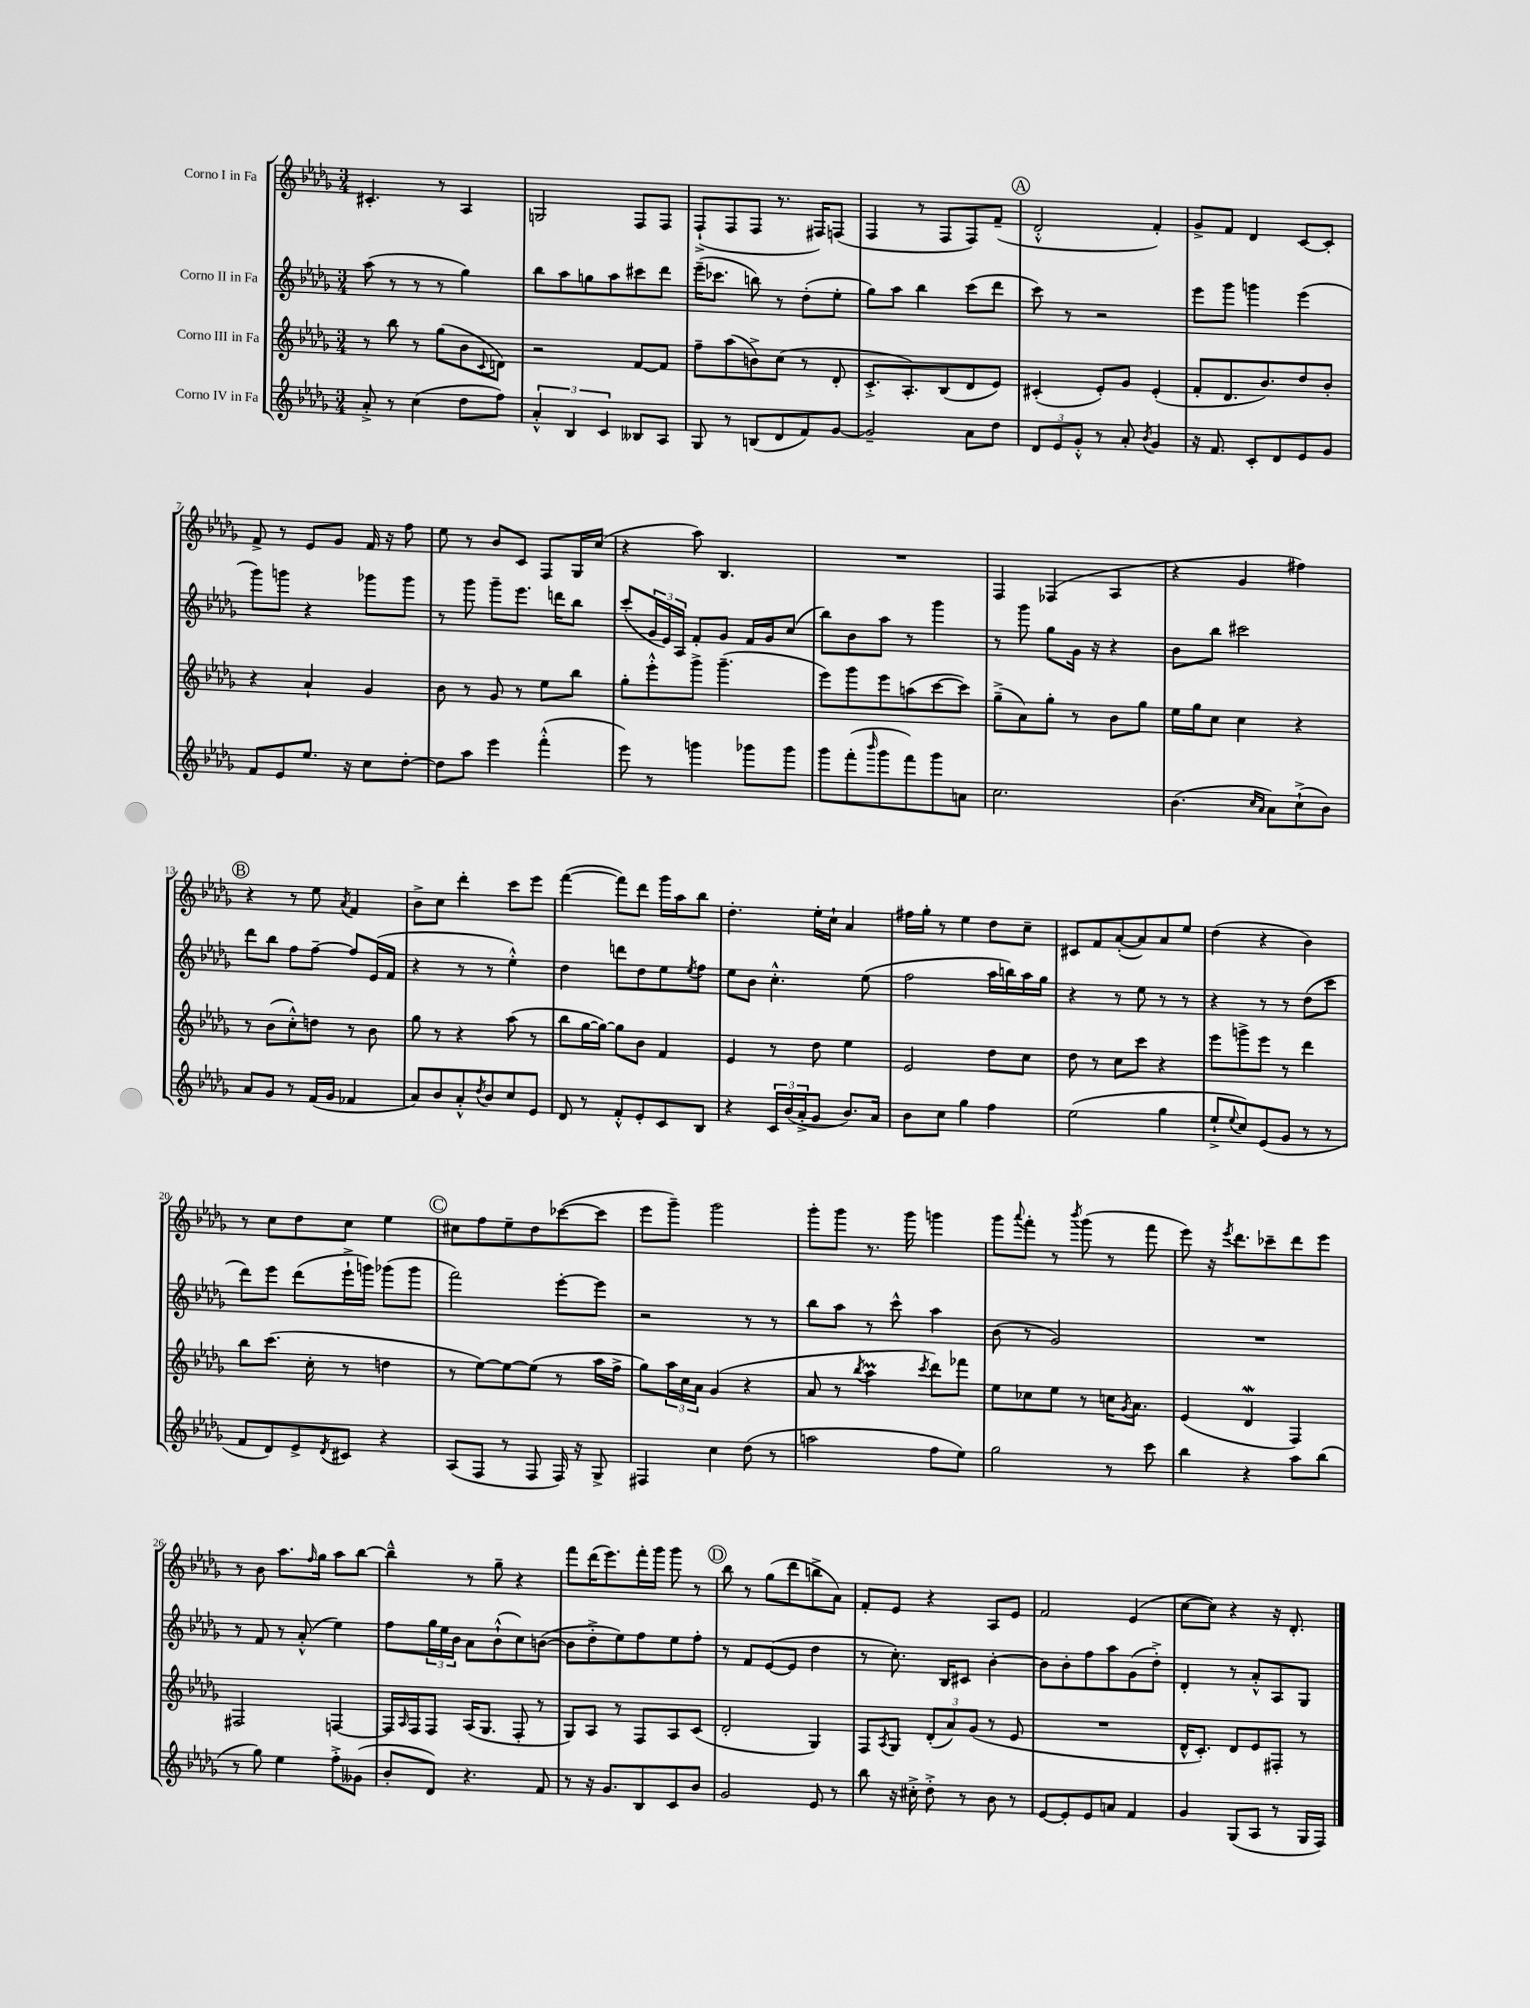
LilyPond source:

<<
\new StaffGroup <<
\new Staff = "s0" \with { instrumentName = "Corno I in Fa" } {
    \clef treble \key des \major \numericTimeSignature \time 3/4
    cis'4.-. r8 aes4 |
    g2 f8 f8 |
    f8-!->( f8 f8 r8. fis16) f8( |
    f4 r8 f8 f8) f'8--( |
    \mark \markup { \circle "A" } des'2-.-^ f'4-.) |
    ges'8-> f'8 des'4 c'8~ c'8-. |
    f'8-> r8 ees'8 ges'8 f'16 r16 f''8 |
    ees''8 r8 bes'8 c'8 f8 ges16 c''16( |
    r4 aes''8) bes4. |
    R2. |
    f4 fes4( aes4 |
    r4 ges'4 fis''4) |
    \mark \markup { \circle "B" } r4 r8 ees''8 \acciaccatura { aes'8 } f'4 |
    bes'8-> c''8 des'''4-. c'''8 ees'''8 |
    f'''4~( f'''8) des'''8 ges'''16 aes''16 bes''8 |
    des''4.-. ees''16-. c''16-! aes'4 |
    fis''16 ges''16-. r8 ees''4 des''8 c''8-- |
    cis'8 f'8 aes'8~-.( aes'8) aes'8 ees''8 |
    des''4( r4 bes'4) |
    r8 c''8 des''8 c''8 ees''4 |
    \mark \markup { \circle "C" } cis''8 f''8 ees''8-- des''8 ces'''8~( ces'''8 |
    ees'''8 ges'''8--) ges'''2 |
    ges'''8-. ges'''8 r8. ges'''16 g'''4 |
    ges'''8 \appoggiatura { aes'''8 } f'''8-. r8 \acciaccatura { bes'''8 } ges'''8( r8 f'''8 |
    ees'''8) r16 \acciaccatura { ees'''8 } des'''8. ces'''8-- des'''8 ees'''8 |
    r8 bes'8 aes''8. \grace { f''16 } ges''16 aes''8 bes''8~ |
    bes''4---^ r8 ges''8-- r4 |
    f'''8 des'''16( ees'''8.) f'''16-. ges'''16 ges'''8 r8 |
    \mark \markup { \circle "D" } bes''8 r8 ges''8( des'''8 b''8-> aes'8) |
    f'8-. ees'8 r4 aes8 ees'8 |
    f'2 ees'4( |
    c''8~ c''8) r4 r16 des'8.-. \bar "|." |
}
\new Staff = "s1" \with { instrumentName = "Corno II in Fa" } {
    \clef treble \key des \major \numericTimeSignature \time 3/4
    aes''8( r8 r8 r8 ges''4) |
    bes''8 aes''8 g''8 aes''8 cis'''8 des'''8 |
    ees'''16--( ces'''8. b''8) r8 des''8-.( ees''8-. |
    ges''8) aes''8 bes''4 c'''8( des'''8 |
    \mark \markup { \circle "A" } c'''8) r8 r2 |
    ees'''8 ges'''8 g'''4 ees'''4( |
    ges'''8) g'''8 r4 ges'''8 ges'''8 |
    r8 ges'''8 ges'''8-- ees'''8. d'''16 bes''8 |
    c'''8-.( \tuplet 3/2 { ges'16 ees'16) aes16 } f'8-. ges'8 f'16 ges'16 c''8( |
    bes''8) bes'8 aes''8 r8 ges'''4 |
    r8 ges'''8 ges''8 ges'16 r16 r4 |
    bes'8 bes''8 cis'''2 |
    \mark \markup { \circle "B" } des'''8 bes''8 f''8 f''8~-- f''8 ees'16( f'16 |
    r4 r8 r8 ees''4-.-^) |
    des''4 d'''8 des''8 ees''8 \acciaccatura { ees''8 } f''8 |
    ees''8 bes'8 c''4.-.-^ ees''8( |
    f''2 aes''16 b''16) aes''16 ges''16 |
    r4 r8 ees''8 r8 r8 |
    r4 r8 r8 des''8( c'''8 |
    des'''8) ees'''8 des'''8( ees'''16-!-> g'''16) ges'''8( ges'''8 |
    \mark \markup { \circle "C" } f'''2) ees'''8~-. ees'''8 |
    r2 r8 r8 |
    bes''8 aes''8 r8 c'''8-^ aes''4 |
    bes'8( r8 ges'2) |
    R2. |
    r8 f'8 r8 aes'8-.-^( ees''4) |
    f''8 \tuplet 3/2 { ges''16 ees''16 bes'16 } aes'8 bes'8-!-^( c''8) b'8~( |
    b'8 des''8-.-> ees''8) f''8 ees''8 f''8-. |
    \mark \markup { \circle "D" } r8 f'8 ees'8~( ees'8 des''4 |
    r8 c''8.-.) bes16 cis'8 bes'4~-. |
    bes'8 bes'8-. f''8 aes''8 ges'8( des''8-.->) |
    des'4-. r8 aes'8-.-^ aes8 ges8 \bar "|." |
}
\new Staff = "s2" \with { instrumentName = "Corno III in Fa" } {
    \clef treble \key des \major \numericTimeSignature \time 3/4
    r8 bes''8 r8 ges''8( bes'8 \appoggiatura { c'8 } d'8) |
    r2 f'8~ f'8 |
    f''8-- aes''8( b'8->) c''8( r8 des'8-. |
    c'8.-.-> aes8.-.) bes8( des'8 ees'8) |
    \mark \markup { \circle "A" } cis'4-.( ees'8-.) ges'8 ees'4-.( |
    f'8-. des'8. bes'8.) des''8 bes'8-. |
    r4 aes'4-! ges'4 |
    bes'8 r8 ges'8 r8 ees''8 bes''8 |
    ges''8-. ees'''8-.-^ ges'''8-> ges'''4.--( |
    ees'''8) ges'''8 ees'''8 a''8( c'''8~ c'''8) |
    ges''8--->( aes'8) ges''8-. r8 bes'8 ges''8 |
    ees''16 ges''16 c''8 c''4 r4 |
    \mark \markup { \circle "B" } r8 bes'8( c''8-.-^) d''8 r8 bes'8 |
    ges''8 r8 r4 aes''8( r8 |
    bes''8 ges''16~ ges''16~) ges''8 bes'8 f'4 |
    ees'4 r8 des''8 ees''4 |
    ees'2 des''8 c''8 |
    des''8 r8 c''8 c'''8 r4 |
    ees'''8 g'''8-> ees'''8 r8 des'''4 |
    bes''8 c'''8.( c''16-. r8 d''4 |
    \mark \markup { \circle "C" } r8 ees''8~) ees''8~ ees''8( r8 aes''16 f''16-> |
    ges''8) \tuplet 3/2 { aes''16 c''16 aes'16 } ges'4( r4 |
    aes'8 r8 \acciaccatura { bes''8 } aes''4\prall \acciaccatura { c'''8 } des'''8) fes'''8 |
    ees''8 ces''8 ees''8 r8 c''16 \acciaccatura { ges'8 } aes'8. |
    ees'4( des'4\mordent f4) |
    fis2 f4~ |
    f16 \grace { aes16 } f16 f8 aes16( ges8. f8-. r8 |
    ges8) aes8 r8 f8 aes8 c'8( |
    \mark \markup { \circle "D" } des'2-. ges4) |
    f8 \acciaccatura { aes8 } ges8 \tuplet 3/2 { des'8-.( aes'8) ges'8( } r8 ees'8 |
    R2. |
    des'16-^ c'8.-.) des'8 ees'8 fis8-. r8 \bar "|." |
}
\new Staff = "s3" \with { instrumentName = "Corno IV in Fa" } {
    \clef treble \key des \major \numericTimeSignature \time 3/4
    aes'8-.-> r8 c''4( des''8 f''8) |
    \tuplet 3/2 { aes'4-.-^ bes4 c'4 } beses8 aes8 |
    ges8 r8 b8( des'8 f'8) ges'8~ |
    ges'2-- aes'8 des''8 |
    \mark \markup { \circle "A" } \tuplet 3/2 { des'8 ees'8 ges'8-.-^ } r8 aes'8-. \acciaccatura { bes'8 } ges'4 |
    r16 f'8. c'8-. des'8 ees'8 ges'8 |
    f'8 ees'8 ees''8. r16 c''8 des''8~-. |
    des''8 aes''8 ees'''4 f'''4-.-^( |
    ees'''8) r8 g'''4 ges'''8 ges'''8 |
    ges'''8 f'''8-.( \grace { bes'''16 } ges'''8 f'''8) ges'''8 a'8 |
    c''2. |
    bes'4.( \grace { c''16 aes'16 } aes'8) c''8-!->( bes'8) |
    \mark \markup { \circle "B" } aes'8 ges'8 r8 f'16( ges'16 fes'4 |
    aes'8) bes'8 aes'8-.-^ \acciaccatura { des''8 } bes'8 c''8 ees'8 |
    des'8 r8 f'8-.-^ ees'8-. c'8 bes8 |
    r4 \tuplet 3/2 { c'16 bes'16( aes'16-.-> } ges'8 bes'8.) aes'16 |
    bes'8 c''8 ges''4 f''4 |
    ees''2( ges''4 |
    ees''8-!-> \appoggiatura { ees''8 } c''8) ees'8( ges'8 r8 r8 |
    f'8 des'8) ees'8-> \acciaccatura { des'8 } cis'8 r4 |
    \mark \markup { \circle "C" } aes8( f8 r8 f8 f16) r16 ges8-> |
    fis4 c''4 des''8( r8 |
    a''2 f''8 ees''8) |
    ges''2 r8 c'''8 |
    bes''4 r4 aes''8 bes''8( |
    r8 ges''8) ees''4 f''8-.-> geses'8( |
    bes'8-. des'8) r4. f'8 |
    r8 r16 ges'8. bes8 c'8 bes'8 |
    \mark \markup { \circle "D" } ges'2 ees'8 r8 |
    bes''8 r16 cis''16-.-> des''8-.-> r8 bes'8 r8 |
    ees'8~ ees'8-. ees'8 a'8 f'4 |
    ges'4 ges8( aes8 r8 ges16 f16) \bar "|." |
}
>>
>>
